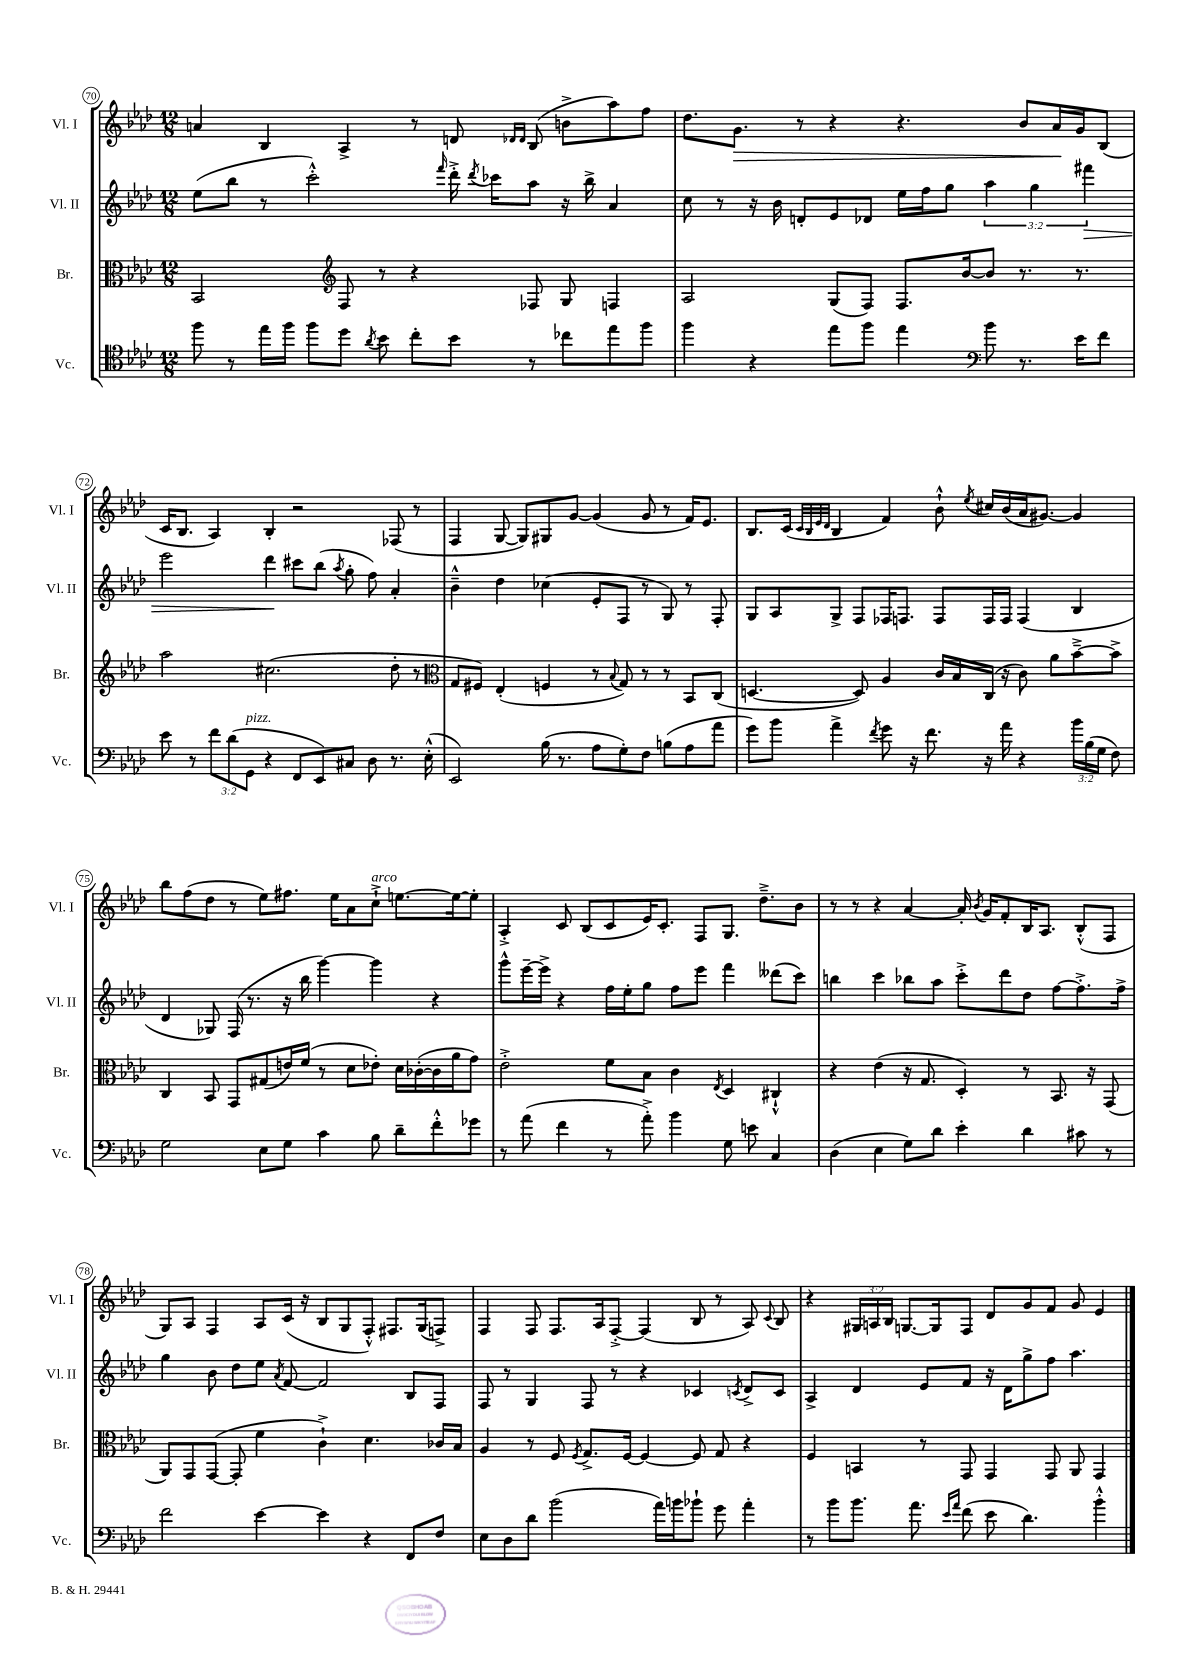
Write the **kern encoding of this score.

**kern	**kern	**kern	**dynam	**kern	**dynam
*part4	*part3	*part2	*part2	*part1	*part1
*staff4	*staff3	*staff2	*staff2	*staff1	*staff1
*I"Vc.	*I"Br.	*I"Vl. II	*	*I"Vl. I	*
*I'Vc.	*I'Br.	*I'Vl. II	*	*I'Vl. I	*
*clefC4	*clefC3	*clefG2	*	*clefG2	*
*k[b-e-a-d-]	*k[b-e-a-d-]	*k[b-e-a-d-]	*	*k[b-e-a-d-]	*
*M12/8	*M12/8	*M12/8	*	*M12/8	*
=70	=70	=70	=70	=70	=70
8ff\	2BB-/	(8ee-\L	.	4an/	.
8r	.	8bb-\J	.	.	.
16ee-\LL	.	8r	.	4B-/	.
16ff\JJ	.	.	.	.	.
8ff\L	.	2ccc'^^\)	.	.	.
*	*clefG2	*	*	*	*
8dd-\J	8F/	.	.	4A-^/	.
8qa-/	.	.	.	.	.
8b-\	8r	.	.	.	.
8cc'\L	4r	.	.	8r	.
.	.	16qqfff/	.	.	.
8b-\J	.	16ddd-'^\	.	8dn/	.
.	.	8qddd-/	.	.	.
.	.	16ccc-X\KL	.	.	.
.	.	.	.	16qqd-X/LL	.
.	.	.	.	16qqd-/JJ	.
8r	8F-X/	8aa-\J	.	(8B-/	.
8cc-X\L	8G/	16r	.	8bn^\L	.
.	.	16bb-^\	.	.	.
8ee-\	4Fn/	4a-/	.	8aa-\)	.
8ff\J	.	.	.	8ff\J	.
=71	=71	=71	=71	=71	=71
4ff\	2A-/	8cc\	.	8.dd-\L	.
.	.	8r	.	.	.
!	!	!	!	!	!LO:HP:b
.	.	.	.	8.g\J	>
4r	.	16r	.	.	.
.	.	16b-\	.	.	.
.	.	8dn'/L	.	8r	.
8ee-\L	(8G/L	8e-/	.	4r	.
8ff\J	8F/J)	8d-X/J	.	.	.
4ee-\	8.F/L	16ee-\LL	.	4.r	.
.	.	16ff\J	.	.	.
.	.	8gg\J	.	.	.
.	[16b-/k	.	.	.	.
*clefF4	*	*	*	*	*
8b-\	8b-/J]	6aa-\	.	.	.
8.r	8.r	.	.	8b-/L	.
.	.	6gg\	.	.	.
.	.	.	.	16a-/L	.
16e-\KL	8.r	.	.	16g/J	]
!	!	!	!LO:HP:b	!	!
.	.	6fff#X\	>	.	.
8f\J	.	.	.	(8B-/J	.
!!LO:LB:g=z
=72	=72	=72	=72	=72	=72
8e-\	2aa-\	2eee-\	.	16c/KL	.
.	.	.	.	8.B-/J	.
8r	.	.	.	.	.
12f\L	.	.	.	4A-/)	.
(12d-\	.	.	.	.	.
!LO:TX:a:i:t=pizz.	!	!	!	!	!
12GG\J	.	.	.	.	.
4r	(2.cc#X\	4ddd-\	.	4B-'/	.
8FF/L	.	8ccc#X\L	]	2r	.
8EE-/)	.	(8bb-\J	.	.	.
.	.	8qaa-/	.	.	.
8C#X/J	.	8gg'\	.	.	.
8D-\	.	8ff\)	.	.	.
8.r	8dd-'\	4a-'/	.	(8F-X/	.
.	8r	.	.	8r	.
(16E-'^^\	.	.	.	.	.
=73	=73	=73	=73	=73	=73
*	*clefC3	*	*	*	*
2EE-/)	8G/L	4b-~^^\	.	4F/	.
.	8F#X/J)	.	.	.	.
.	(4E-'/	4dd-\	.	[8G/	.
.	.	.	.	8G/L])	.
(16B-\	4Fn/	(4cc-X\	.	8G#X/	.
8.r	.	.	.	.	.
.	.	.	.	[8g/J	.
8A-\L	8r	8e-'/L	.	(4g/]	.
.	8qqB-/	.	.	.	.
8G'\)	8G/)	8F/J	.	.	.
8F\J	8r	8r	.	8g/	.
(8Bn\L	8r	8G/)	.	8r	.
8A-\	8BB-/L	8r	.	16f/KL)	.
.	.	.	.	8.e-/J	.
8a-\J	(8C/J	8F'/	.	.	.
=74	=74	=74	=74	=74	=74
8g\L)	[4.Dn/	8G/L	.	8.B-/L	.
8b-\J	.	8A-/	.	.	.
.	.	.	.	(16c/Jk	.
.	.	.	.	32qqc/LLL	.
.	.	.	.	32qqB-/	.
.	.	.	.	32qqe-/	.
.	.	.	.	32qqd-/JJJ	.
4a-^\	.	8G^/J	.	4B-/	.
.	8D/])	8F/L	.	.	.
8qf/	.	.	.	.	.
8g\	4A-/	16F-X/K	.	4f/)	.
.	.	8.Fn/J	.	.	.
16r	.	.	.	.	.
8.f\	.	.	.	.	.
.	16c/LL	8F/L	.	8b-`^^\	.
.	16B-/	.	.	.	.
.	.	.	.	8qee-/	.
16r	(16C/JJ	16F/L	.	16cc#X/LL	.
16a-\	16r	16F/JJ	.	(16b-/	.
4r	8c\)	(4F/	.	16a-/J	.
.	.	.	.	[8.g#X/J)	.
.	8a-\L	.	.	.	.
24b-\LL	[8b-~^\	4B-/	.	4g#/]	.
(24B-\	.	.	.	.	.
24G\JJ	.	.	.	.	.
8F\)	8b-^\J]	.	.	.	.
!!LO:LB:g=z
=75	=75	=75	=75	=75	=75
2G\	4C/	4d-/	.	8bb-\L	.
.	.	.	.	(8ff\	.
.	8BB-/	8G-X/)	.	8dd-\J	.
.	8GG/L	(16F/	.	8r	.
.	.	8.r	.	.	.
8E-\L	(8G#X/	.	.	8ee-\L)	.
8G\J	16en/L)	16r	.	8.ff#X\J	.
.	(16f/JJ	16bb-\	.	.	.
4c\	8r	[4ggg\)	.	.	.
.	.	.	.	16ee-\KL	.
.	8d-\L	.	.	8a-\	.
!	!	!	!	!LO:TX:a:i:t=arco	!
8B-\	8e-X'\J)	4ggg\]	.	8cc`^\J	.
8d-~\L	16d-\LL	.	.	[8.een\L	.
.	([16c-X'\	.	.	.	.
8f'^^\	16c-\]	4r	.	.	.
.	16a-\J	.	.	16ee\k_	.
8g-X\J	8g\J)	.	.	8ee'\J]	.
=76	=76	=76	=76	=76	=76
8r	2e-'^\	8ggg^^\L	.	4A-'^/	.
(8a-\	.	[16eee-~\L	.	.	.
.	.	16eee-^\JJ]	.	.	.
4f\	.	4r	.	8c/	.
.	.	.	.	(8B-/L	.
8r	8f\L	16ff\LL	.	8c/	.
.	.	16ee-'\J	.	.	.
8a-'^\)	8B-\J	8gg\J	.	16e-/K)	.
.	.	.	.	8.c'/J	.
4b-\	4c\	8ff\L	.	.	.
.	.	8eee-\J	.	8F/L	.
.	8qE-/	.	.	.	.
8G\	4D-/	4fff\	.	8.G/J	.
8en\	.	.	.	.	.
.	.	.	.	8.dd-~^\L	.
4C/	4C#X`^^/	(8ddd--X\L	.	.	.
.	.	8ccc\J)	.	8b-\J	.
=77	=77	=77	=77	=77	=77
(4D-\	4r	4bbn\	.	8r	.
.	.	.	.	8r	.
4E-\	(4e-\	4ccc\	.	4r	.
8G\L)	16r	8bb-X\L	.	[4a-/	.
.	8.G/	.	.	.	.
8d-\J	.	8aa-\J	.	.	.
4e-'\	4D-'/)	8ccc'^\L	.	16a-'/]	.
.	.	.	.	8qb-/	.
.	.	.	.	16g/KL	.
.	.	8ddd-\	.	8f'/	.
4d-\	8r	8dd-\J	.	16B-/K	.
.	.	.	.	8.A-/J	.
.	8.BB-/	[8ff\L	.	.	.
8c#X\	.	8.ff'^\]	.	(8B-'^^/L	.
.	16r	.	.	.	.
8r	(8GG/	.	.	8F/J	.
.	.	16ff^\Jk	.	.	.
!!LO:LB:g=z
=78	=78	=78	=78	=78	=78
2f\	8AA-/L)	4gg\	.	8G/L)	.
.	8GG/	.	.	8A-/J	.
.	([8GG/J	8b-\	.	4F/	.
.	8GG'/]	8dd-\L	.	.	.
[4e-\	4f\	8ee-\J	.	8A-/L	.
.	.	8qa-/	.	.	.
.	.	[8f/	.	(16c/Jk	.
.	.	.	.	16r	.
4e-\]	4c`^\)	2f/]	.	8B-/L	.
.	.	.	.	8G/	.
4r	4.d-\	.	.	8F'^^/J)	.
.	.	.	.	8.F#X/L	.
8FF/L	.	8B-/L	.	.	.
.	.	.	.	(16G/k	.
8F/J	16c-X/LL	8F/J	.	8Fn^/J)	.
.	16B-/JJ	.	.	.	.
=79	=79	=79	=79	=79	=79
8E-\L	4A-/	8F/	.	4F/	.
8D-\	.	8r	.	.	.
8d-\J	8r	4G/	.	8F/	.
(2b-\	8F/	.	.	8.F/L	.
.	8qF/	.	.	.	.
.	8.G^/L	8F/	.	.	.
.	.	.	.	16A-/k	.
.	.	8r	.	[8F'^/J	.
.	[16F/Jk	.	.	.	.
.	4F/_	4r	.	(4F/]	.
16a-\LL)	.	.	.	.	.
16bn\J	.	.	.	.	.
8b-X`\J	8F/]	4c-X/	.	8B-/	.
8g\	8G/	.	.	8r	.
.	.	8qcn/	.	.	.
4a-'\	4r	8d-^/L	.	8A-/)	.
.	.	.	.	8qqc/	.
.	.	8c/J	.	8B-/	.
=80	=80	=80	=80	=80	=80
8r	4F/	4A-^/	.	4r	.
8b-\L	.	.	.	.	.
8.b-\J	4BBn/	4d-/	.	24G#X/LL	.
.	.	.	.	24An/	.
.	.	.	.	24B-/JJ	.
.	.	.	.	[8.Gn/L	.
8.a-\	.	.	.	.	.
.	8r	8e-/L	.	.	.
.	.	.	.	16G/k]	.
16qqe-/LL	.	.	.	.	.
16qqa-/JJ	.	.	.	.	.
(8f\	8GG/	8f/J	.	8F/J	.
8e-\	4GG/	16r	.	8d-/L	.
.	.	16d-\KL	.	.	.
4.d-\)	.	8gg^\	.	8g/	.
.	8GG/	8ff\J	.	8f/J	.
.	8AA-/	4.aa-\	.	8g/	.
4b-'^^\	4GG/	.	.	4e-/	.
==	==	==	==	==	==
*-	*-	*-	*-	*-	*-
